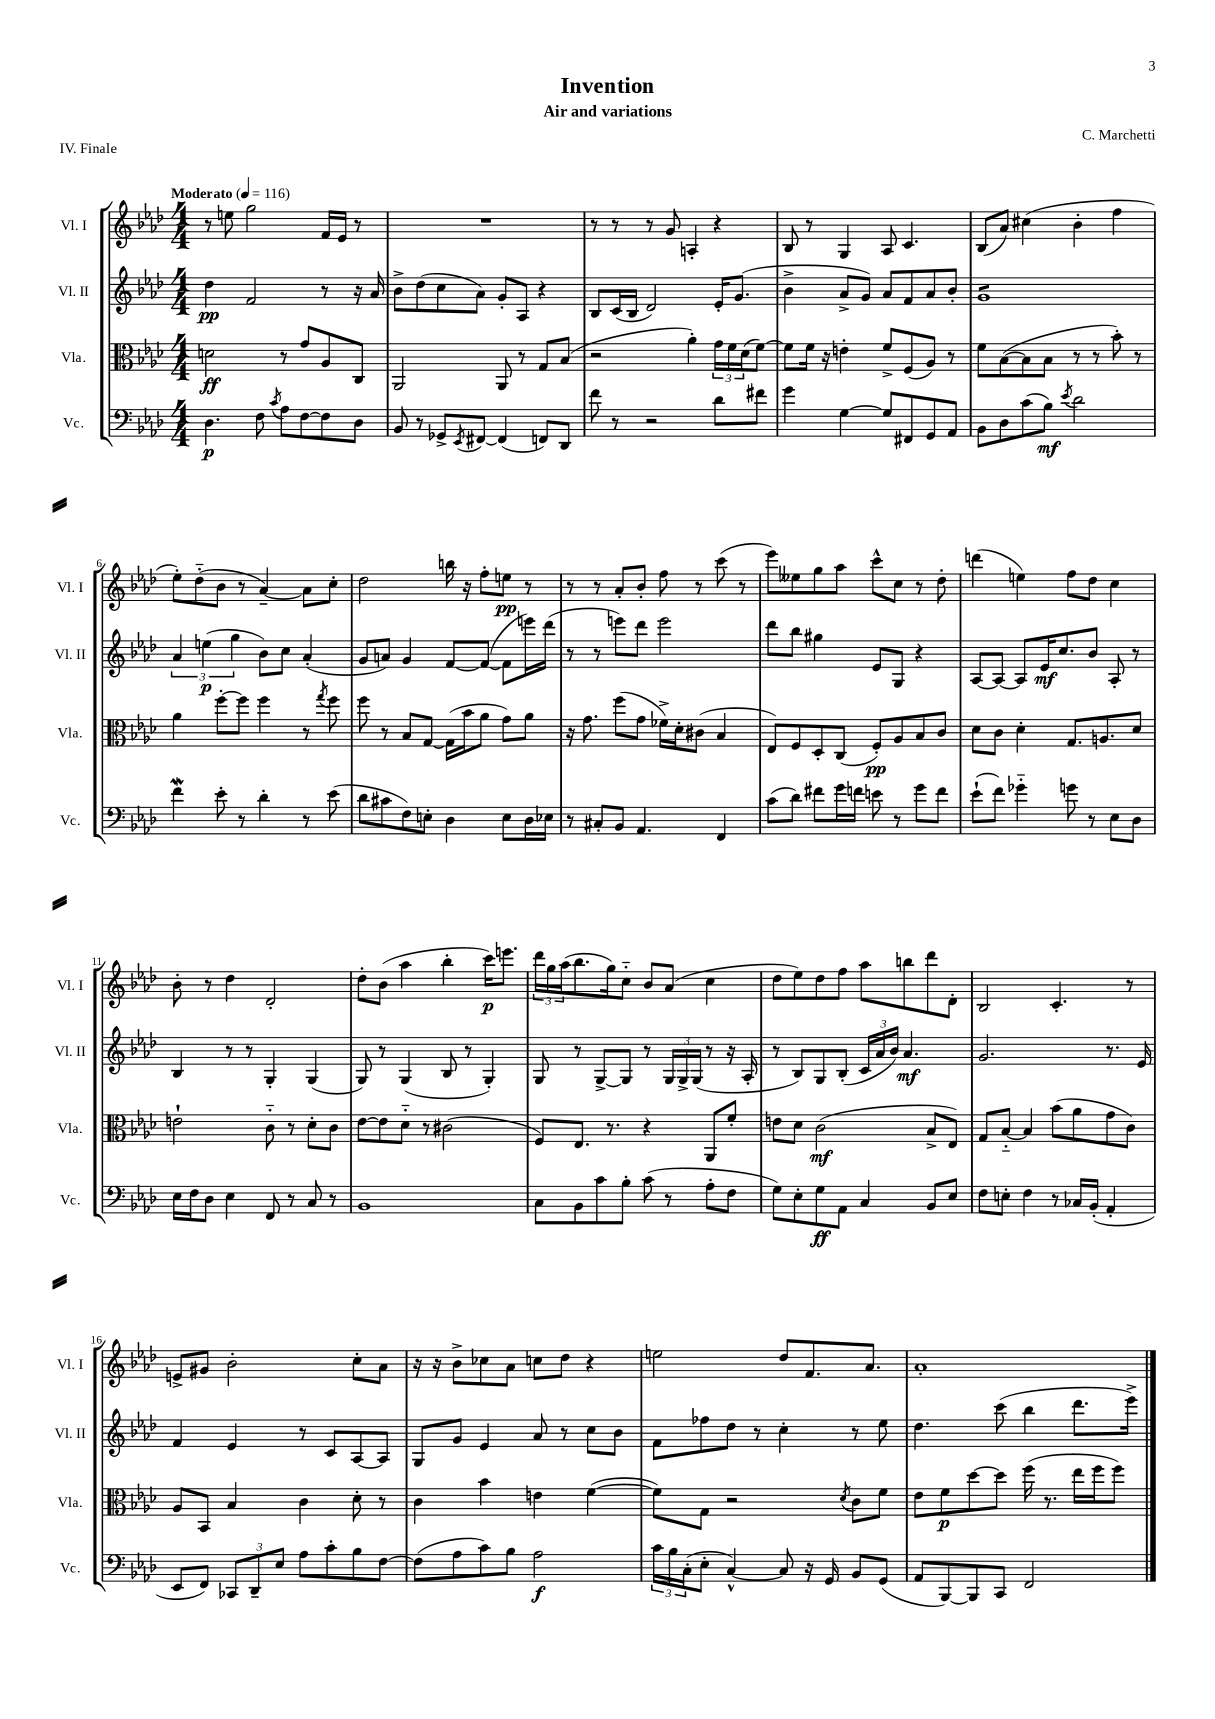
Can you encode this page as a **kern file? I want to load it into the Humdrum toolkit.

**kern	**dynam	**kern	**dynam	**kern	**dynam	**kern	**dynam
*part4	*part4	*part3	*part3	*part2	*part2	*part1	*part1
*staff4	*staff4	*staff3	*staff3	*staff2	*staff2	*staff1	*staff1
*I"Vc.	*	*I"Vla.	*	*I"Vl. II	*	*I"Vl. I	*
*I'Vc.	*	*I'Vla.	*	*I'Vl. II	*	*I'Vl. I	*
*clefF4	*	*clefC3	*	*clefG2	*	*clefG2	*
*k[b-e-a-d-]	*	*k[b-e-a-d-]	*	*k[b-e-a-d-]	*	*k[b-e-a-d-]	*
*M4/4	*	*M4/4	*	*M4/4	*	*M4/4	*
*MM116	*	*MM116	*	*MM116	*	*MM116	*
=1	=1	=1	=1	=1	=1	=1	=1
!	!	!	!	!	!	!LO:TX:a:B:t=Moderato	!
4.D-\	p	2dn\	ff	4dd-\	pp	8r	.
.	.	.	.	.	.	8een\	.
.	.	.	.	2f/	.	2gg\	.
8F\	.	.	.	.	.	.	.
8qc/	.	.	.	.	.	.	.
8A-\L	.	8r	.	.	.	.	.
[8F\	.	8g/L	.	.	.	.	.
8F\]	.	8A-/	.	8r	.	16f/LL	.
.	.	.	.	.	.	16e-/JJ	.
8D-\J	.	8C/J	.	16r	.	8r	.
.	.	.	.	16a-/	.	.	.
=2	=2	=2	=2	=2	=2	=2	=2
8BB-/	.	2AA-/	.	8b-^\L	.	1r	.
8r	.	.	.	(8dd-\	.	.	.
8GG-X^/L	.	.	.	8cc\	.	.	.
8qEE-/	.	.	.	.	.	.	.
[8FF#X/J	.	.	.	8a-\J)	.	.	.
(4FF#/]	.	8AA-/	.	8g'/L	.	.	.
.	.	8r	.	8A-/J	.	.	.
8FFn/L)	.	8G/L	.	4r	.	.	.
8DD-/J	.	(8B-/J	.	.	.	.	.
=3	=3	=3	=3	=3	=3	=3	=3
8f\	.	2r	.	8B-/L	.	8r	.
8r	.	.	.	(16c/L	.	8r	.
.	.	.	.	16B-/JJ	.	.	.
2r	.	.	.	2d-/)	.	8r	.
.	.	.	.	.	.	8g/	.
.	.	4a-'\)	.	.	.	4An'/	.
8d-\L	.	24g\LL	.	16e-'/KL	.	4r	.
.	.	24f\	.	.	.	.	.
.	.	.	.	(8.g/J	.	.	.
.	.	(24d-\J	.	.	.	.	.
8f#X\J	.	[8f\J)	.	.	.	.	.
=4	=4	=4	=4	=4	=4	=4	=4
4g\	.	8f\L]	.	4b-^\	.	8B-/	.
.	.	16f\Jk	.	.	.	8r	.
.	.	16r	.	.	.	.	.
[4G\	.	4en'\	.	8a-^/L	.	4G/	.
.	.	.	.	8g/J)	.	.	.
8G/L]	.	8f^/L	.	8a-/L	.	8A-/	.
8FF#X/	.	(8F/	.	8f/	.	4.c/	.
8GG/	.	8A-/J)	.	8a-/	.	.	.
8AA-/J	.	8r	.	8b-'/J	.	.	.
=5	=5	=5	=5	=5	=5	=5	=5
*	*	*	*	*tremolo	*	*	*
8BB-\L	.	8f\L	.	8gL	.	(8B-/L	.
8D-\	.	([8B-\	.	8g	.	8a-/J)	.
(8c\	.	8B-\]	.	8g	.	(4cc#X\	.
8B-\J)	mf	8B-\J	.	8g	.	.	.
8qe-/	.	.	.	.	.	.	.
2d-\	.	8r	.	8g	.	4b-'\	.
.	.	8r	.	8g	.	.	.
.	.	8b-'\)	.	8g	.	4ff\	.
.	.	8r	.	8gJ	.	.	.
*	*	*	*	*Xtremolo	*	*	*
!!LO:LB:g=z
=6	=6	=6	=6	=6	=6	=6	=6
4fW\	.	4a-\	.	6a-/	.	8ee-'\L)	.
.	.	.	.	.	.	(8dd-\	.
.	.	.	.	(6een\	p	.	.
8e-'\	.	[8ff'\L	.	.	.	8b-\J	.
.	.	.	.	6gg\	.	.	.
8r	.	8ff\J]	.	.	.	8r	.
4d-'\	.	4ff\	.	8b-\L)	.	[4a-~/)	.
.	.	.	.	8cc\J	.	.	.
8r	.	8r	.	(4a-'/	.	8a-\L]	.
.	.	8qgg/	.	.	.	.	.
(8e-\	.	8ff\	.	.	.	8cc'\J	.
=7	=7	=7	=7	=7	=7	=7	=7
8d-\L	.	8ff\	.	8g/L	.	2dd-\	.
8c#X\	.	8r	.	8an/J)	.	.	.
8F\)	.	8B-/L	.	4g/	.	.	.
8En'\J	.	[8G/J	.	.	.	.	.
4D-\	.	(16G\LL]	.	[8f/L	.	16bbn\	.
.	.	16b-\J	.	.	.	16r	.
.	.	8a-\J	.	(8f/J_	.	8ff'\L	.
8E\L	.	8g\L)	.	8f\L]	.	8een\J	pp
16D-\L	.	8a-\J	.	16eeen\L)	.	8r	.
16E-X\JJ	.	.	.	(16ddd-\JJ	.	.	.
=8	=8	=8	=8	=8	=8	=8	=8
8r	.	16r	.	8r	.	8r	.
.	.	8.g\	.	.	.	.	.
8C#X'/L	.	.	.	8r	.	8r	.
8BB-/J	.	(8ff\L	.	8eeen\L)	.	8a-'/L	.
4.AA-/	.	8g\J	.	8ddd-\J	.	8b-'/J	.
.	.	16f-X^\LL)	.	2eee\	.	8ff\	.
.	.	16d-'\J	.	.	.	.	.
.	.	(8c#X\J	.	.	.	8r	.
4FF/	.	4B-/	.	.	.	(8ccc\	.
.	.	.	.	.	.	8r	.
=9	=9	=9	=9	=9	=9	=9	=9
(8c\L	.	8E-/L)	.	8ddd-\L	.	8eee-\L)	.
8d-\J)	.	8F/	.	8bb-\J	.	8ee--X\	.
8f#X\L	.	8D-'/	.	4gg#X\	.	8gg\	.
16g\L	.	(8C/J	.	.	.	8aa-\J	.
16fn\JJ	.	.	.	.	.	.	.
8en\	.	8F'/L)	pp	8e-/L	.	8ccc^^\L	.
8r	.	8A-/	.	8G/J	.	8cc\J	.
8g\L	.	8B-/	.	4r	.	8r	.
8f\J	.	8c/J	.	.	.	8dd-'\	.
=10	=10	=10	=10	=10	=10	=10	=10
(8e-`\L	.	8d-\L	.	[8A-/L	.	(4dddn\	.
8f\J)	.	8c\J	.	8A-/J_	.	.	.
4g-X\	.	4d-'\	.	8A-/L]	.	4een\)	.
.	.	.	.	16e-/K	mf	.	.
.	.	.	.	8.cc/	.	.	.
8gn\	.	8.G/L	.	.	.	8ff\L	.
8r	.	.	.	8b-/J	.	8dd-\J	.
.	.	8.An/	.	.	.	.	.
8E-\L	.	.	.	8A-'/	.	4cc\	.
8D-\J	.	8d-/J	.	8r	.	.	.
!!LO:LB:g=z
=11	=11	=11	=11	=11	=11	=11	=11
16E-\LL	.	2en`\	.	4B-/	.	8b-'\	.
16F\J	.	.	.	.	.	.	.
8D-\J	.	.	.	.	.	8r	.
4E-\	.	.	.	8r	.	4dd-\	.
.	.	.	.	8r	.	.	.
8FF/	.	8c\	.	4G'/	.	2d-'/	.
8r	.	8r	.	.	.	.	.
8C/	.	8d-'\L	.	(4G/	.	.	.
8r	.	8c\J	.	.	.	.	.
=12	=12	=12	=12	=12	=12	=12	=12
1BB-	.	[8e-\L	.	8G/)	.	8dd-'\L	.
.	.	8e-\]	.	8r	.	(8b-\J	.
.	.	8d-\J	.	(4G/	.	4aa-\	.
.	.	8r	.	.	.	.	.
.	.	(2c#X\	.	8B-/	.	4bb-'\	.
.	.	.	.	8r	.	.	.
.	.	.	.	4G'/)	.	16ccc\KL)	p
.	.	.	.	.	.	8.eeen\J	.
=13	=13	=13	=13	=13	=13	=13	=13
8C\L	.	8F/L)	.	8G/	.	24ddd-\LL	.
.	.	.	.	.	.	24gg\	.
.	.	.	.	.	.	(24aa-\J	.
8BB-\	.	8.E-/J	.	8r	.	8.bb-\	.
8c\	.	.	.	[8G^/L	.	.	.
.	.	8.r	.	.	.	16gg\k)	.
8B-'\J	.	.	.	8G/J]	.	8cc\J	.
(8c\	.	4r	.	8r	.	8b-/L	.
8r	.	.	.	24G/LL	.	(8a-/J	.
.	.	.	.	24G^/	.	.	.
.	.	.	.	(24G/JJ	.	.	.
8A-'\L	.	8AA-/L	.	8r	.	4cc\	.
8F\J	.	8f'/J	.	16r	.	.	.
.	.	.	.	16A-'/	.	.	.
=14	=14	=14	=14	=14	=14	=14	=14
8G\L)	.	8en\L	.	8r	.	8dd-\L	.
8E-'\	.	8d-\J	.	8B-/L)	.	8ee-\)	.
8G\	ff	(2c\	mf	8G/	.	8dd-\	.
8AA-\J	.	.	.	(8B-'/J	.	8ff\J	.
4C/	.	.	.	24c/LL	.	8aa-\L	.
.	.	.	.	24a-/	.	.	.
.	.	.	.	24b-/JJ)	.	.	.
.	.	.	.	4.a-/	mf	8bbn\	.
8BB-/L	.	8B-^/L	.	.	.	8ddd-\	.
8E-/J	.	8E-/J)	.	.	.	8d-'\J	.
=15	=15	=15	=15	=15	=15	=15	=15
8F\L	.	8G/L	.	2.g/	.	2B-/	.
8En'\J	.	[8B-/J	.	.	.	.	.
4F\	.	4B-/]	.	.	.	.	.
8r	.	(8b-\L	.	.	.	4.c'/	.
16C-X/LL	.	8a-\	.	.	.	.	.
(16BB-'/JJ	.	.	.	.	.	.	.
4AA-'/	.	8g\	.	8.r	.	.	.
.	.	8c\J)	.	.	.	8r	.
.	.	.	.	16e-/	.	.	.
!!LO:LB:g=z
=16	=16	=16	=16	=16	=16	=16	=16
8EE-/L	.	8A-/L	.	4f/	.	8en^/L	.
8FF/J)	.	8BB-/J	.	.	.	8g#X/J	.
12CC-X/L	.	4B-/	.	4e-/	.	2b-'\	.
12DD-~/	.	.	.	.	.	.	.
12E-/J	.	.	.	.	.	.	.
8A-\L	.	4c\	.	8r	.	.	.
8c'\	.	.	.	8c/L	.	.	.
8B-\	.	8d-'\	.	[8A-/	.	8cc'\L	.
[8F\J	.	8r	.	8A-/J]	.	8a-\J	.
=17	=17	=17	=17	=17	=17	=17	=17
(8F\L]	.	4c\	.	8G/L	.	16r	.
.	.	.	.	.	.	16r	.
8A-\	.	.	.	8g/J	.	8b-^\L	.
8c\)	.	4b-\	.	4e-/	.	8cc-X\	.
8B-\J	.	.	.	.	.	8a-\J	.
2A-\	f	4en\	.	8a-/	.	8ccn\L	.
.	.	.	.	8r	.	8dd-\J	.
.	.	([4f\	.	8cc\L	.	4r	.
.	.	.	.	8b-\J	.	.	.
=18	=18	=18	=18	=18	=18	=18	=18
24c\LL	.	8f\L])	.	8f\L	.	2een\	.
24B-\	.	.	.	.	.	.	.
(24C'\J	.	.	.	.	.	.	.
8E-'\J	.	8G\J	.	8ff-X\	.	.	.
[4C^^/)	.	2r	.	8dd-\J	.	.	.
.	.	.	.	8r	.	.	.
8C/]	.	.	.	4cc'\	.	8dd-/L	.
16r	.	.	.	.	.	8.f/	.
16GG/	.	.	.	.	.	.	.
.	.	8qd-/	.	.	.	.	.
8BB-/L	.	8c\L	.	8r	.	.	.
.	.	.	.	.	.	8.a-/J	.
(8GG/J	.	8f\J	.	8ee-\	.	.	.
=19	=19	=19	=19	=19	=19	=19	=19
8AA-/L	.	8e-\L	.	4.dd-\	.	1a-'	.
[8BBB-/)	.	8f\	p	.	.	.	.
8BBB-/]	.	[8dd-\	.	.	.	.	.
8CC/J	.	8dd-\J]	.	(8ccc\	.	.	.
2FF/	.	(16ff\	.	4bb-\	.	.	.
.	.	8.r	.	.	.	.	.
.	.	16ee-\LL	.	8.ddd-\L	.	.	.
.	.	16ff\J	.	.	.	.	.
.	.	8ff\J)	.	.	.	.	.
.	.	.	.	16eee-^\Jk)	.	.	.
==	==	==	==	==	==	==	==
*-	*-	*-	*-	*-	*-	*-	*-
